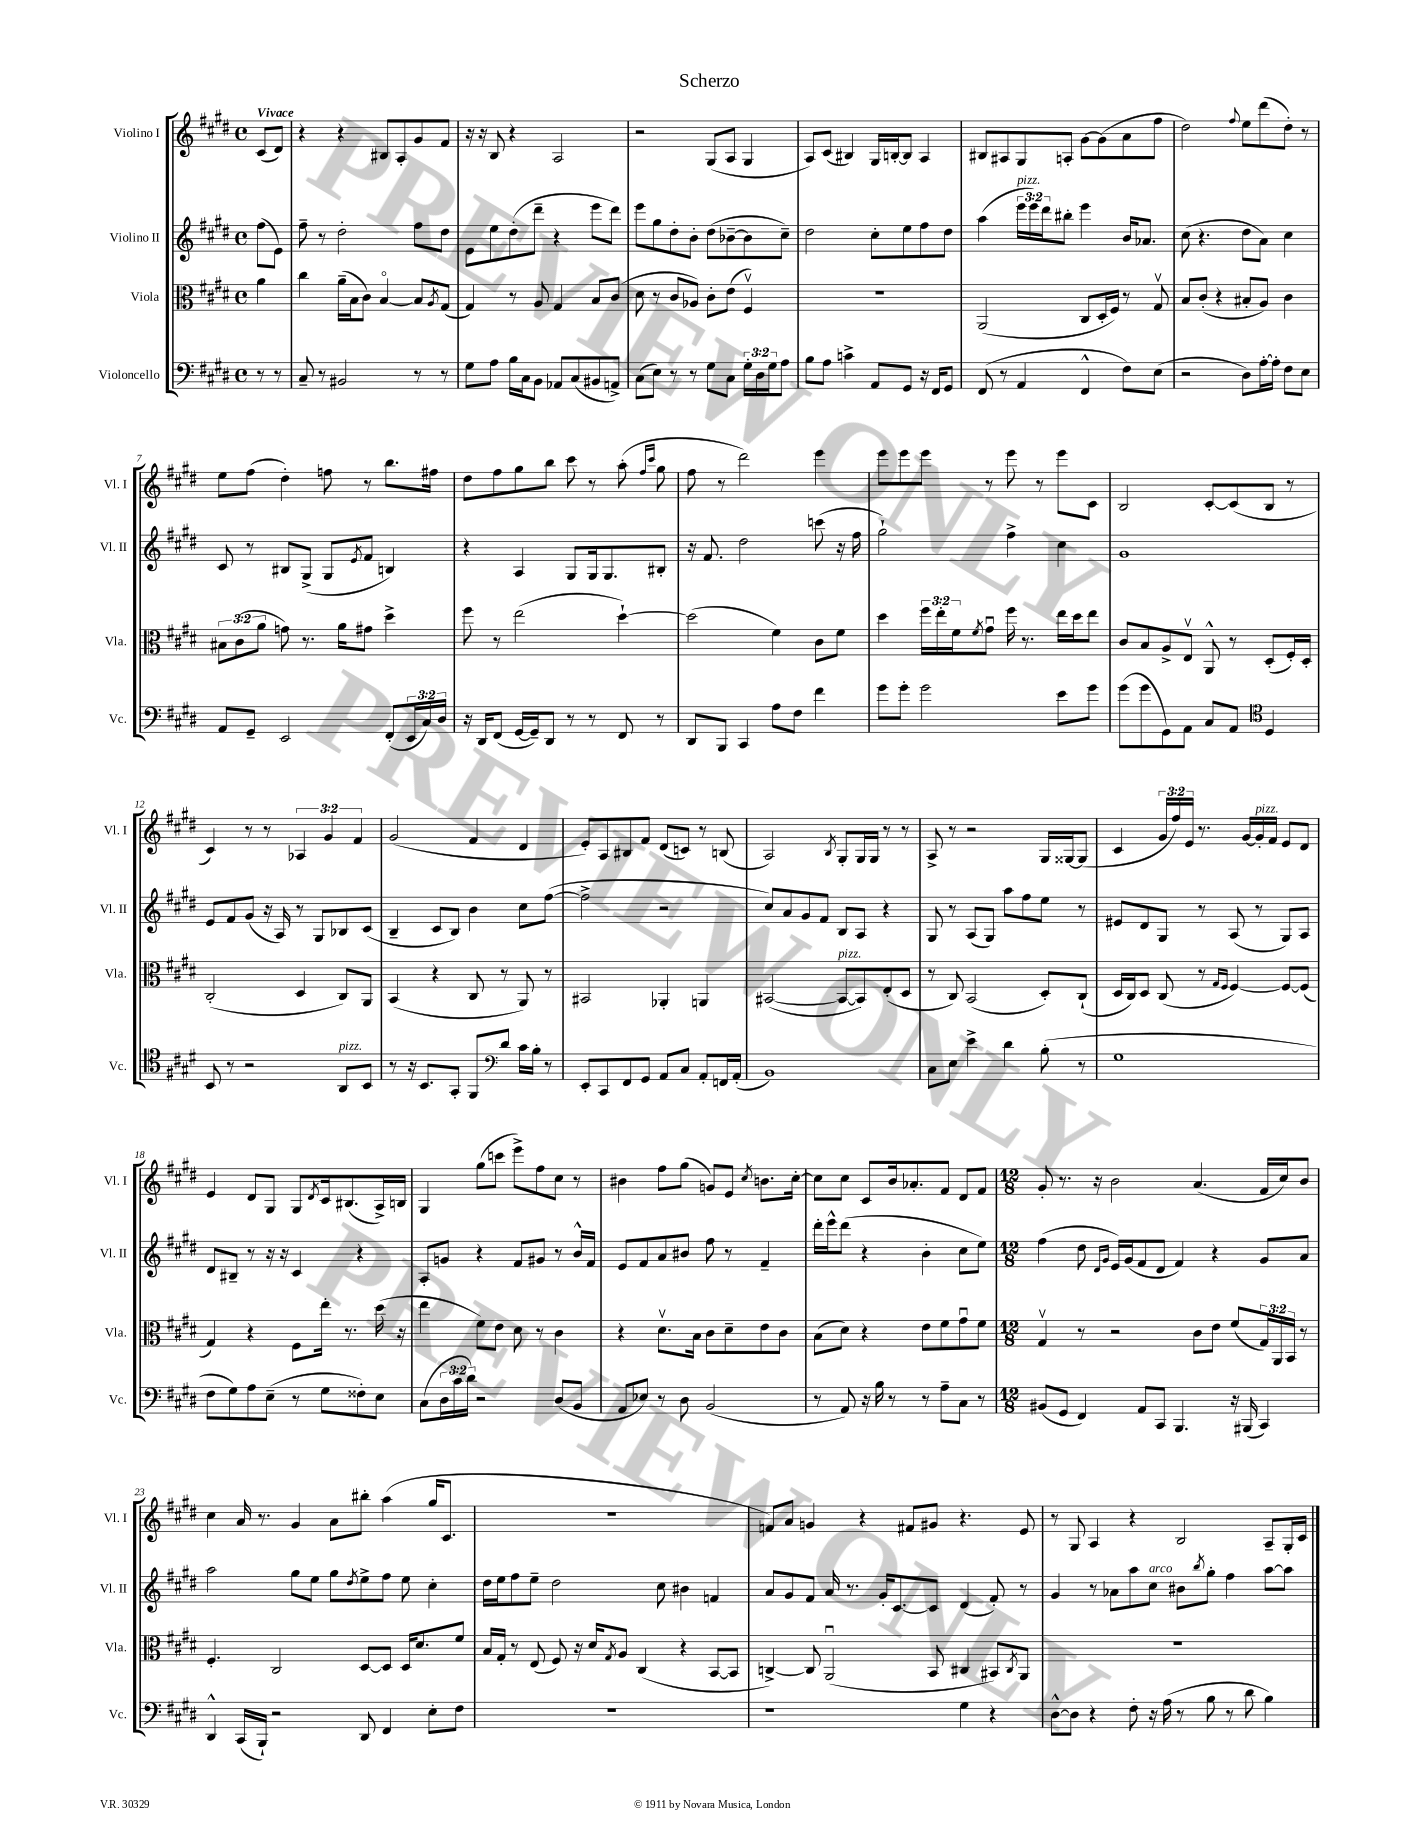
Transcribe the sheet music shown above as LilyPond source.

\header { title = "Scherzo" }
<<
\new StaffGroup <<
\new Staff = "s0" \with { instrumentName = "Violino I" shortInstrumentName = "Vl. I" } {
    \clef treble \key e \major \defaultTimeSignature \time 4/4 \override Staff.TupletNumber.text = #tuplet-number::calc-fraction-text \partial 4 \tempo "Vivace"
    cis'8( dis'8) |
    r4 r4 bis8 a8-. gis'8 fis'8 |
    r16 r16 b8 r4 a2 |
    r2 gis8( a8 gis4 |
    a8) cis'8( bis4) gis16 b16~-. b8 a4 |
    bis8 ais8 gis8 a8-. gis'8~ gis'8( a'8 fis''8 |
    dis''2) \appoggiatura { fis''8 } e''8 dis'''8( dis''8-.) r8 |
    e''8 fis''8( dis''4-.) f''8 r8 b''8. fis''16 |
    dis''8 fis''8 gis''8 b''8 cis'''8 r8 a''8-.( \grace { fis''16 cis'''16 } gis''8 |
    fis''8 r8 dis'''2) e'''4 |
    e'''8 e'''8 e'''8 r8 e'''8 r8 e'''8 cis'8 |
    b2 cis'8~-. cis'8( b8 r8 |
    cis'4) r8 r8 \tuplet 3/2 { aes4 gis'4 fis'4 } |
    gis'2( fis'4 dis'4 |
    e'8-.) a8 bis8 fis'8 dis'8( c'8) r8 b8( |
    a2) \acciaccatura { b8 } gis8-. gis16 gis16 r8 r8 |
    a8-> r8 r2 gis16 gisis16~ gisis8( |
    cis'4 \tuplet 3/2 { gis'16 fis''16) e'16 } r8. gis'16~ gis'16-.^\markup { \italic "pizz." } fis'16 e'8 dis'8 |
    e'4 dis'8 gis8 gis8 \acciaccatura { dis'8 } cis'16 bis8.( a16->) b16 |
    gis4 gis''8( c'''8 e'''8->) fis''8 cis''8 r8 |
    bis'4 fis''8 gis''8( g'8) e'8 \acciaccatura { cis''8 } b'8. cis''16~-. |
    cis''8 cis''8 cis'8 b'16 aes'8.-. fis'8 dis'8 fis'8 |
    \numericTimeSignature \time 12/8 gis'8-. r8. r16 b'2 a'4.( fis'16 cis''16) b'8 |
    cis''4 a'16 r8. gis'4 a'8 bis''8-. a''4( gis''16 cis'8. |
    R1. |
    f'8) a'8 g'4 r4 fis'8 gis'8 r4. e'8 |
    r8 gis8 a4 r4 b2 a8-- gis16-. cis'16 \bar "|." |
}
\new Staff = "s1" \with { instrumentName = "Violino II" shortInstrumentName = "Vl. II" } {
    \clef treble \key e \major \defaultTimeSignature \time 4/4 \override Staff.TupletNumber.text = #tuplet-number::calc-fraction-text \partial 4
    fis''8( e'8) |
    fis''8-- r8 dis''2-. fis''8 dis''8 |
    e'8 e''8 dis''8-.( dis'''8-- r4 e'''8 dis'''8) |
    e'''8 gis''8 dis''8-. b'8-. dis''8( bes'8~-- bes'8 cis''8--) |
    dis''2 cis''8-. e''8 fis''8 dis''8 |
    a''4( \tuplet 3/2 { e'''16^\markup { \italic "pizz." } e'''16) dis'''16 } bis''8-. e'''4 b'16 aes'8. |
    cis''8( r4. dis''8 a'8) cis''4 |
    cis'8 r8 bis8 gis8->( gis8 \acciaccatura { e'8 } fis'8 b4) |
    r4 a4 gis8 gis16 gis8. bis8-. |
    r16 fis'8. dis''2 c'''8( r16 fis''16 |
    gis''2-!) fis''4-> cis''4 |
    gis'1 |
    e'8 fis'8 gis'8( r16 a16) r8 gis8 bes8 cis'8( |
    b4-- cis'8 b8) b'4 cis''8 fis''8~( |
    fis''2-> r2 |
    cis''8) a'8 gis'8 fis'8 b8 a8 r4 |
    gis8 r8 a8( gis8) a''8 fis''8 e''8 r8 |
    eis'8 dis'8 gis8 r8 a8( r8 gis8) a8 |
    dis'8 bis8-- r8 r16 r16 cis'4 r4 |
    a8-. g'8 r4 fis'8 gis'8 r8 b'16-^ fis'16 |
    e'8 fis'8 a'8 bis'8 fis''8 r8 fis'4-- |
    dis'''16-. e'''16-^ dis'''8( r4 b'4-. cis''8 e''8) |
    \numericTimeSignature \time 12/8 fis''4( dis''8 \grace { dis'16 gis'16 } e'16) gis'16( fis'8 dis'8 fis'4) r4 gis'8 a'8 |
    a''2 gis''8 e''8 gis''8 \acciaccatura { dis''8 } e''8-> fis''8 e''8 cis''4-. |
    dis''16 e''16 fis''8 e''8-- dis''2 cis''8 bis'4 f'4 |
    a'8 gis'8 fis'8 a'16 r8. gis'16-. cis'8.~ cis'8 dis'4( fis'8-.) r8 |
    gis'4 r8 aes'8 a''8 cis''8^\markup { \italic "arco" } bis'8 \acciaccatura { b''8 } gis''8-. fis''4 a''8~ a''8 \bar "|." |
}
\new Staff = "s2" \with { instrumentName = "Viola" shortInstrumentName = "Vla." } {
    \clef alto \key e \major \defaultTimeSignature \time 4/4 \override Staff.TupletNumber.text = #tuplet-number::calc-fraction-text \partial 4
    a'4 |
    cis''4 a'16--( b16 cis'8) b4~\flageolet b8 \acciaccatura { a8 } gis8( |
    gis4) r8 a8 gis4 b8 cis'8( |
    dis'8 r8 cis'8 aes8) cis'8-. e'8( fis4\upbow) |
    R1 |
    a,2( cis8 dis16-. fis16) r8 gis8\upbow |
    b8 cis'8-.( r4 bis8-. a8) cis'4 |
    \tuplet 3/2 { bis8 cis'8( a'8 } g'8) r8. a'16 gis'8 dis''4-> |
    fis''8 r8 e''2( dis''4~-!) |
    dis''2( fis'4) cis'8 fis'8 |
    dis''4 \tuplet 3/2 { fis''16 e''16-. fis'16 } \acciaccatura { fis'8 } gis'8\downbow fis''16 r8. e''16 dis''16 e''8 |
    cis'8 b8 a8-> e8\upbow a,8-^ r8 dis8-.( fis16-.) dis16-. |
    cis2-.( dis4 cis8) a,8 |
    b,4( r4 cis8 r8 a,8) r8 |
    bis,2 aes,4-. a,4 |
    bis,2~( bis,8~^\markup { \italic "pizz." } bis,8) e8-.( dis8 |
    r8 cis8) b,2( dis8-.) cis8-!( |
    dis16 cis16) dis8 cis8( r8 \grace { gis16 fis16 } fis4~) fis8~ fis8( |
    gis4) r4 fis8 e''16-. r8. dis''16( r16 |
    e''4 fis'8) e'8 dis'8 r8 cis'4 |
    r4 dis'8.\upbow b16 cis'8 dis'8-- e'8 cis'8 |
    b8( dis'8) r4 e'8 fis'8 gis'8\downbow fis'8 |
    \numericTimeSignature \time 12/8 gis4\upbow r8 r2 cis'8 e'8 fis'8( \tuplet 3/2 { gis16) a,16 b,16 } r8 |
    fis4.-. cis2 dis8~ dis8 dis16 dis'8. fis'8 |
    b16 gis16-. r8 e8( fis8) r16 dis'16 \acciaccatura { gis8 } a8 cis4( r4 b,8~ b,8 |
    c4~->) c8 a,2\downbow( b,8 cis4 bis,8) \acciaccatura { cis8 } a,8 |
    R1. \bar "|." |
}
\new Staff = "s3" \with { instrumentName = "Violoncello" shortInstrumentName = "Vc." } {
    \clef bass \key e \major \defaultTimeSignature \time 4/4 \override Staff.TupletNumber.text = #tuplet-number::calc-fraction-text \partial 4
    r8 r8 |
    cis8-- r8 bis,2 r8 r8 |
    gis8 a8 b16 cis16 b,8 aes,8 cis8( bis,8 a,8->) |
    cis8( e8) r8 r8 gis8 cis8 \tuplet 3/2 { gis16-. dis16 gis16 } a8 |
    b8 a8 c'4-> a,8 gis,8 r16 fis,16 gis,8 |
    fis,8( r8 a,4 fis,4-^ fis8) e8( |
    r2 dis8) a16~-. a16-. fis8 e8 |
    a,8 gis,8-- e,2 fis,8-.( \tuplet 3/2 { e,16 cis16) dis16 } |
    r16 dis,16 fis,8( gis,16~ gis,16--) dis,8 r8 r8 fis,8 r8 |
    dis,8 b,,8 cis,4 a8 fis8 fis'4 |
    gis'8 gis'8-. gis'2 e'8 gis'8 |
    gis'8( gis'8 gis,8) a,8 cis8 a,8 \clef tenor dis4 |
    b,8 r8 r2 a,8^\markup { \italic "pizz." } b,8 |
    r8 r16 b,8. gis,8-. fis,8 dis'8 cis'16 b16-. r8 |
    \clef bass e,8-. cis,8 fis,8 gis,8 a,8 cis8 a,8-. f,16 a,16-.( |
    b,1) |
    cis8 e8 e'4-> dis'4 b8-.( r8 |
    gis1 |
    fis8 gis8) a8 e8--( r8 gis8 fisis8-.) e8 |
    cis8( \tuplet 3/2 { dis16 cis'16 dis'16) } r2 dis8( b,8 |
    a,8 ees8) r8 dis8 b,2( |
    r8 a,8) r16 b16 r8 r8 a8-- cis8 r8 |
    \numericTimeSignature \time 12/8 bis,8( gis,8 fis,4) a,8 cis,8 b,,4. r16 bis,,16( cis,4) |
    dis,4-^ cis,16( b,,16-!) r2 dis,8 fis,4 e8-. fis8 |
    R1. |
    r1 gis4 r4 |
    dis8~-^ dis8 r4 fis8-. r16 a16( r8 b8 r8 dis'8 b4) \bar "|." |
}
>>
>>
